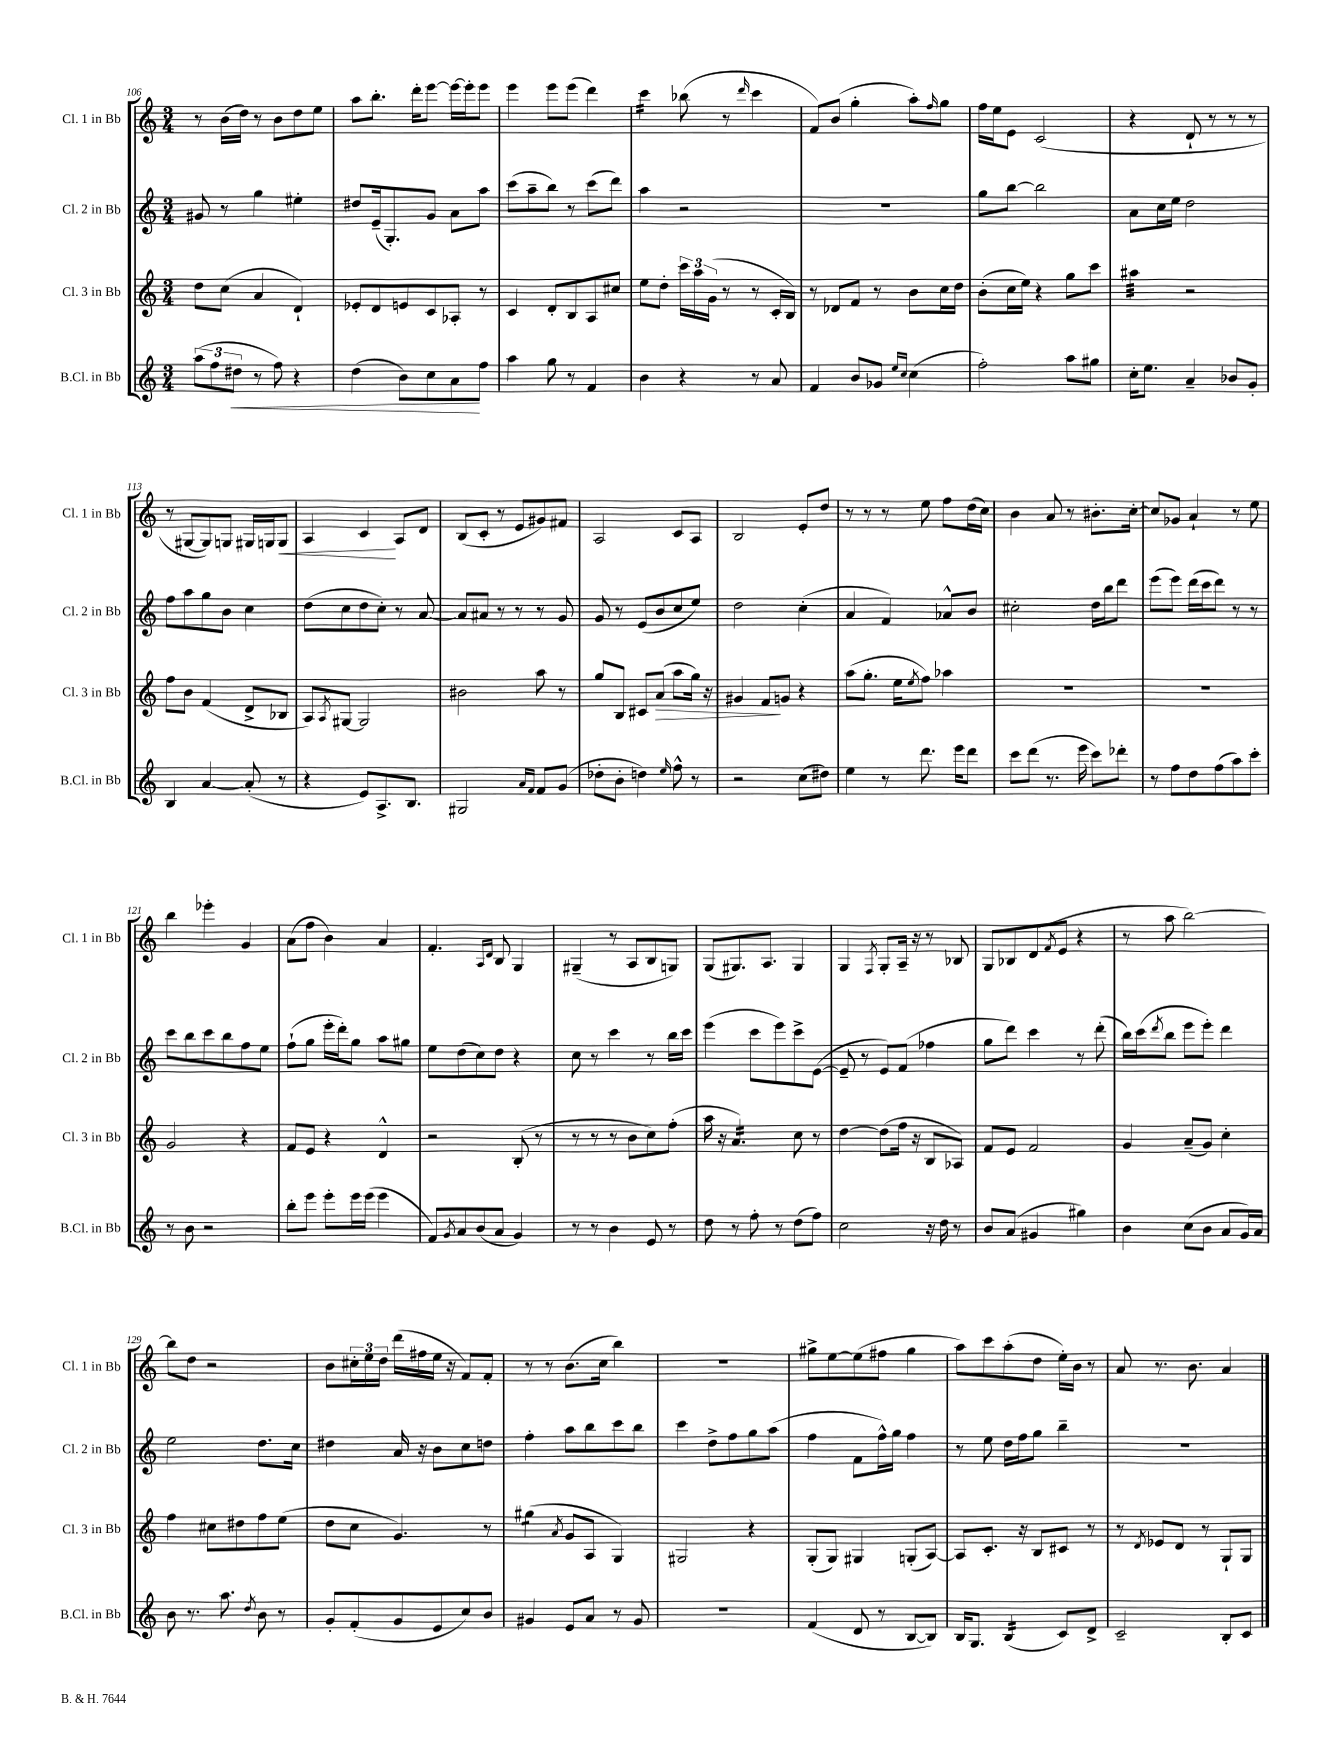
<<
\new StaffGroup <<
\new Staff = "s0" \with { instrumentName = "Cl. 1 in Bb" shortInstrumentName = "Cl. 1 in Bb" } {
    \clef treble \key c \major \numericTimeSignature \time 3/4
    r8 b'16( d''16) r8 b'8 d''8 e''8 |
    a''8 b''8.-. d'''16-. e'''8~ e'''16~ e'''16-. e'''8 |
    e'''4 e'''8 e'''8( d'''4) |
    c'''4:16 bes''8( r8 \grace { d'''16 } c'''4 |
    f'8) b'8( g''4-. a''8-.) \grace { f''16 } g''8 |
    f''16 e''16 e'8 c'2( |
    r4 d'8-! r8 r8 r8 |
    r8 gis8~ gis8) g8 gis16 g16 g8\< |
    a4 c'4\! a8 d'8 |
    b8( c'8-. r8 e'8 gis'8) fis'8 |
    a2 c'8 a8 |
    b2 e'8-. d''8 |
    r8 r8 r8 e''8 f''8 d''16( c''16) |
    b'4 a'8 r8 bis'8.-. c''16~-. |
    c''8 ges'8 a'4-! r8 e''8 |
    b''4 ees'''4-. g'4 |
    a'8( f''8 b'4) a'4 |
    f'4.-. \grace { a16 d'16 } b8 g4 |
    gis4--( r8 a8 b8 g8) |
    g8( gis8.) a8. gis4 |
    g4 \acciaccatura { f8 } g8-. a16-- r16 r8 bes8 |
    g8 bes8 d'8( \acciaccatura { f'8 } e'8 r4 |
    r8 a''8 b''2~) |
    b''8 d''8 r2 |
    b'8 \tuplet 3/2 { cis''16-. e''16 d''16 } d'''16( fis''16 e''16 r16 f'8) f'8-. |
    r8 r8 b'8.( c''16 b''4) |
    R2. |
    gis''8-> e''8~ e''8( fis''8 gis''4 |
    a''8) c'''8 a''8-.( d''8 e''16-.) b'16 r8 |
    a'8 r8. b'8. a'4 \bar "|." |
}
\new Staff = "s1" \with { instrumentName = "Cl. 2 in Bb" shortInstrumentName = "Cl. 2 in Bb" } {
    \clef treble \key c \major \numericTimeSignature \time 3/4
    gis'8 r8 g''4 eis''4-. |
    dis''8 e'16--( g8.-.) g'8 a'8 a''8 |
    c'''8( a''8-- b''8) r8 c'''8( d'''8) |
    a''4 r2 |
    R2. |
    g''8 b''8~ b''2 |
    a'8 c''16 e''16 d''2 |
    f''8 a''8 g''8 b'8 c''4 |
    d''8( c''8 d''8 c''8-.) r8 a'8~ |
    a'8 ais'8 r8 r8 r8 g'8 |
    g'8 r8 e'8( b'8 c''8 e''8) |
    d''2 c''4-.( |
    a'4 f'4) aes'8-^ b'8 |
    cis''2-. d''16 b''16 d'''8 |
    e'''8( e'''8) d'''16( c'''16 d'''8) r8 r8 |
    c'''8 b''8 c'''8 b''8 f''8 e''8 |
    f''8-!( g''8 e'''16-. d'''16-.) g''8 a''8 gis''8 |
    e''8 d''8( c''8) d''8 r4 |
    c''8 r8 c'''4 r8 b''16 c'''16 |
    e'''4( c'''8 e'''8) c'''8-> e'8~( |
    e'8-- r8 e'8) f'8( fes''4 |
    g''8 d'''8) c'''4 r8 d'''8-.( |
    b''16) c'''16( \acciaccatura { d'''8 } b''8 e'''8 e'''8-.) d'''4 |
    e''2 d''8. c''16 |
    dis''4 a'16 r16 b'8 c''8 d''8 |
    f''4-. a''8 b''8 c'''8 b''8 |
    c'''4 d''8-> f''8 g''8 a''8( |
    f''4 f'8 f''16-^) g''16 f''4 |
    r8 e''8 d''16 f''16 g''8 b''4-- |
    R2. \bar "|." |
}
\new Staff = "s2" \with { instrumentName = "Cl. 3 in Bb" shortInstrumentName = "Cl. 3 in Bb" } {
    \clef treble \key c \major \numericTimeSignature \time 3/4
    d''8 c''8( a'4 d'4-!) |
    ees'8-. d'8 e'8 c'8 aes8-. r8 |
    c'4 d'8-. b8 a8 cis''8 |
    e''8 d''8-. \tuplet 3/2 { c'''16 a''16 g'16( } r8 r8 c'16-. b16) |
    r8 des'8 f'8 r8 b'8 c''16 d''16 |
    b'8-.( c''16 e''16) r4 g''8 c'''8 |
    ais''4:32 r2 |
    f''8 b'8 f'4( d'8-> bes8 |
    a8) \acciaccatura { a8 } gis8~ gis2 |
    bis'2 a''8 r8 |
    g''8 b8 cis'8 a'8\>( a''8 g''16) r16 |
    gis'4 f'8\! g'8 r4 |
    a''8( g''8.-. e''16 \acciaccatura { e''8 } f''8) aes''4 |
    R2. |
    R2. |
    g'2 r4 |
    f'8 e'8 r4 d'4-^ |
    r2 b8-.( r8 |
    r8 r8 r8 b'8 c''8) f''8-.( |
    a''16 r16 a'4.:16) c''8 r8 |
    d''4~ d''8( f''16 r16 b8 aes8) |
    f'8 e'8 f'2 |
    g'4 a'8--( g'8) c''4-. |
    f''4 cis''8 dis''8 f''8 e''8( |
    d''8 c''8 g'4.) r8 |
    gis''4:8( \acciaccatura { a'8 } g'8 a8 g4) |
    gis2 r4 |
    g8-.( g8) gis4 g8-.( a8~) |
    a8 c'8.-. r16 b8 cis'8 r8 |
    r8 \acciaccatura { d'8 } ees'8 d'8 r8 g8-! g8 \bar "|." |
}
\new Staff = "s3" \with { instrumentName = "B.Cl. in Bb" shortInstrumentName = "B.Cl. in Bb" } {
    \clef treble \key c \major \numericTimeSignature \time 3/4
    \tuplet 3/2 { a''8( f''8 dis''8\< } r8 f''8) r4 |
    d''4( b'8) c''8 a'8\! f''8 |
    a''4 g''8 r8 f'4 |
    b'4 r4 r8 a'8 |
    f'4 b'8 ges'8 \grace { e''16 c''16 } c''4( |
    f''2-.) a''8 gis''8 |
    c''16-. e''8. a'4-- bes'8 g'8-. |
    b4 a'4~ a'8-.( r8 |
    r4 e'8) a8.-> b8. |
    gis2 \grace { a'16 f'16 } f'8 g'8( |
    des''8-. b'8-. d''4) \grace { e''16 } f''8-^ r8 |
    r2 c''8( dis''8) |
    e''4 r8 d'''8. e'''16 d'''8 |
    c'''8 d'''8( r8. e'''16 c'''8) des'''8-. |
    r8 f''8 d''8 f''8( a''8) c'''8-. |
    r8 b'8 r2 |
    b''8-. e'''8 e'''8-. e'''16 e'''16( e'''4 |
    f'8) \acciaccatura { g'8 } a'8 b'8( a'8 g'4) |
    r8 r8 b'4 e'8 r8 |
    d''8 r8 f''8-. r8 d''8( f''8) |
    c''2 r16 d''16 r8 |
    b'8 a'8( gis'4 gis''4) |
    b'4 c''8( b'8 a'8 g'16) a'16 |
    b'8 r8. a''8. \acciaccatura { d''8 } b'8 r8 |
    g'8-. f'8-.( g'8 e'8 c''8) b'8 |
    gis'4 e'8 a'8 r8 gis'8 |
    R2. |
    f'4( d'8 r8 b8~ b8) |
    b16 g8. b4:16( c'8) d'8-> |
    c'2-- b8-. c'8 \bar "|." |
}
>>
>>
\layout { \context { \Score currentBarNumber = #106 } }
